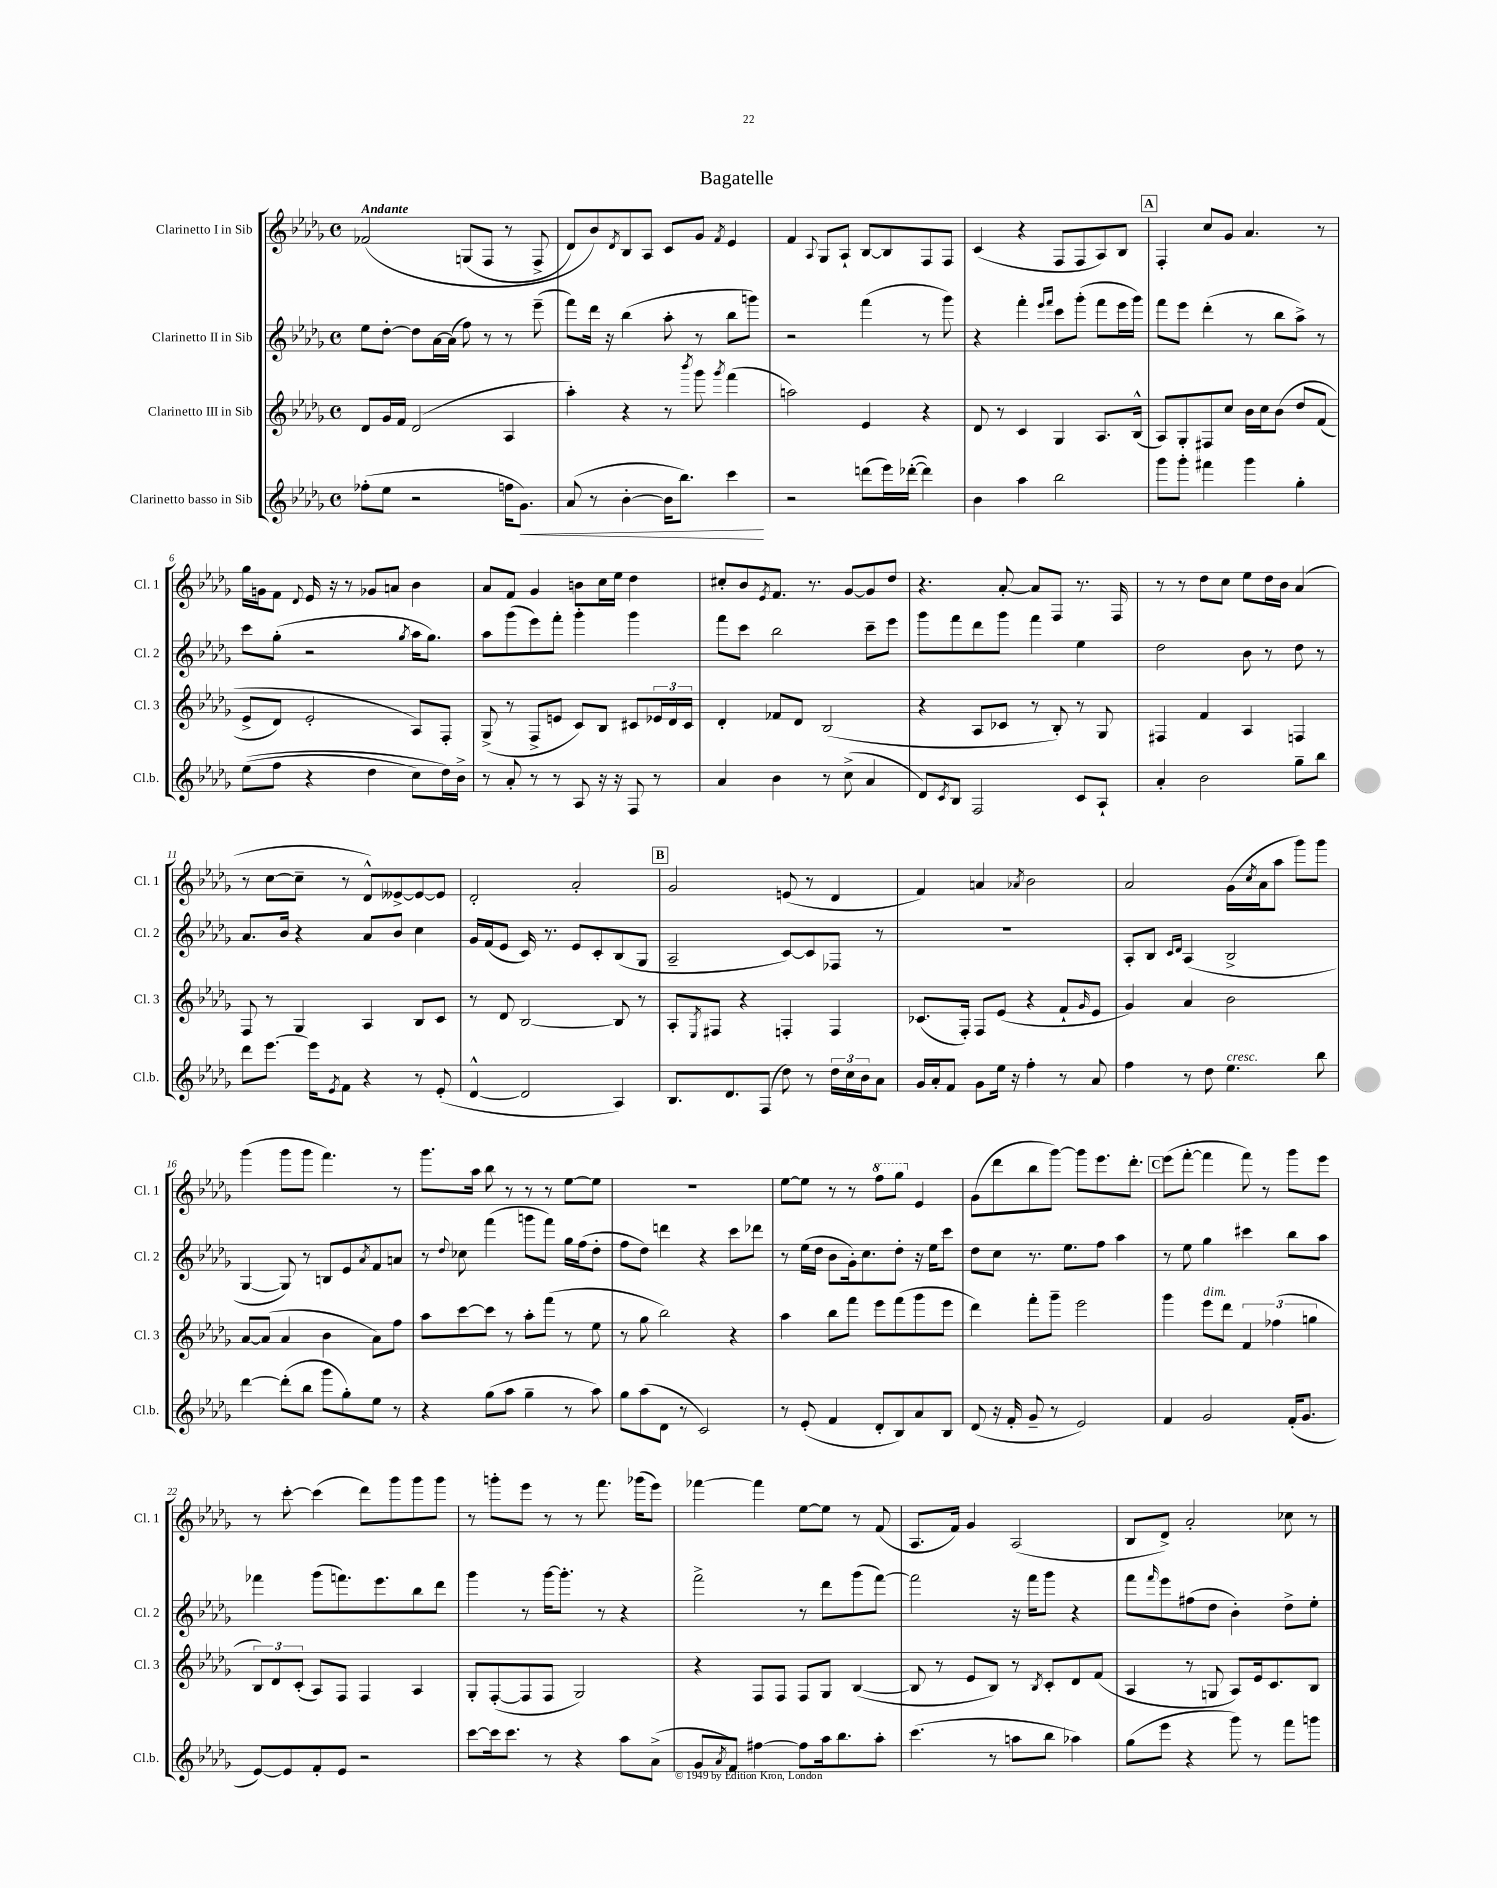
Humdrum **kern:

**kern	**dynam	**kern	**kern	**kern
*part4	*part4	*part3	*part2	*part1
*staff4	*staff4	*staff3	*staff2	*staff1
*I"Clarinetto basso in Sib	*	*I"Clarinetto III in Sib	*I"Clarinetto II in Sib	*I"Clarinetto I in Sib
*I'Cl.b.	*	*I'Cl. 3	*I'Cl. 2	*I'Cl. 1
*clefG2	*	*clefG2	*clefG2	*clefG2
*k[b-e-a-d-g-]	*	*k[b-e-a-d-g-]	*k[b-e-a-d-g-]	*k[b-e-a-d-g-]
*M4/4	*	*M4/4	*M4/4	*M4/4
*met(c)	*	*met(c)	*met(c)	*met(c)
=1	=1	=1	=1	=1
!	!	!	!	!LO:TX:a:B:t=Andante
(8ff-X'\L	.	8d-/L	8ee-\L	(2f-X/
8ee-\J	.	16g-/L	[8dd-'\J	.
.	.	16f/JJ	.	.
2r	.	(2d-/	8dd-\L]	.
.	.	.	[16a-\L	.
.	.	.	(16a-\JJ]	.
.	.	.	8ff\)	(8Gn/L
.	.	.	8r	8F/J
16ffn\KL	.	4A-/	8r	8r
!	!LO:HP:b	!	!	!
8.g-\J)	<	.	.	.
.	.	.	(8eee-~\	8F^/
=2	=2	=2	=2	=2
(8a-/	.	4aa-'\)	8fff\L)	8d-/L)
8r	.	.	16ddd-\Jk	8b-/)
.	.	.	16r	.
.	.	.	.	8qd-/
[4b-'\	.	4r	(4bb-\	8B-/
.	.	.	.	8A-/J
16b-\KL]	.	8r	8aa-'\	8c/L
8.bb-\J)	.	.	.	.
.	.	8qbbb-/	.	.
.	.	8ggg-\	8r	8g-/J
.	.	8qggg-/	.	8qf/
4ccc\	.	(4fff\	8bb-\L	4e-/
.	.	.	8gggn\J)	.
.	[	.	.	.
=3	=3	=3	=3	=3
2r	.	2aan\)	2r	4f/
.	.	.	.	8qqA-/
.	.	.	.	8G-/L
.	.	.	.	8A-`/J
(8dddn\L	.	4e-/	(4fff\	[8B-/L
16eee-\L)	.	.	.	8B-/]
([16ddd-X'\JJ	.	.	.	.
4ddd-\])	.	4r	8r	8F/
.	.	.	8ggg-\)	8F/J
=4	=4	=4	=4	=4
4b-\	.	8d-/	4r	(4c/
.	.	8r	.	.
4aa-\	.	4c/	4fff'\	4r
.	.	.	16qqeee-/LL	.
.	.	.	16qqfff/JJ	.
2bb-\	.	4G-/	8ccc\L	8F/L
.	.	.	(8ggg-'\J	8F/
.	.	8.A-/L	8fff\L	8A-/)
.	.	.	16eee-\L	8B-/J
.	.	(16B-^^/Jk	16ggg-\JJ)	.
!!LO:REH:place=s1:t=A
=5	=5	=5	=5	=5
8ggg-\L	.	8A-/L)	8fff\L	4F'/
8ggg-'\J	.	8G-'/	8eee-\J	.
4fff#X\	.	8F#X/	(4ddd-'\	8cc/L
.	.	8cc/J	.	8g-/J
4ggg-\	.	16b-\LL	8r	4.a-/
.	.	16cc\J	.	.
.	.	(8b-\J	8bb-\L	.
4gg-'\	.	8dd-/L	8aa-^\J)	.
.	.	(8f/J	8r	8r
!!LO:LB:g=z
=6	=6	=6	=6	=6
((8ee-\L	.	8e-^/L	8ccc\L	16gg-\LL
.	.	.	.	16gn\J
8ff\J	.	8d-/J)	(8gg-'\J	8f\J
.	.	.	.	8qqd-/
4r	.	2e-'/	2r	16e-/
.	.	.	.	16r
.	.	.	.	8r
4dd-\	.	.	.	8g-X/L
.	.	.	.	8an/J
.	.	.	8qgg-/	.
8cc\L)	.	8A-/L)	16aa-\KL	4b-\
.	.	.	8.gg-\J)	.
16dd-\L)	.	8F'/J	.	.
16b-^\JJ	.	.	.	.
=7	=7	=7	=7	=7
8r	.	(8G-^/	8aa-\L	8a-/L
8a-'/	.	8r	(8ggg-\	8f/J
8r	.	8F^/L	8eee-\)	4g-/
8r	.	8en/J	8fff'\J	.
8A-/	.	8c/L)	4ggg-'\	8bn\L
16r	.	8B-/J	.	16cc\L
16r	.	.	.	16ee-\JJ
8F/	.	8c#X/L	4ggg-\	4dd-\
8r	.	24e-X/L	.	.
.	.	24d-/	.	.
.	.	24c#/JJ	.	.
=8	=8	=8	=8	=8
4a-/	.	4d-'/	8fff\L	8cc#X'/L
.	.	.	8ccc\J	8b-/
.	.	.	.	8qe-/
4b-\	.	8f-X/L	2bb-\	8.f/J
.	.	8d-/J	.	.
.	.	.	.	8.r
8r	.	(2B-/	.	.
(8cc^\	.	.	.	[8g-/L
4a-/	.	.	8ccc~\L	8g-/]
.	.	.	8eee-\J	8dd-/J
=9	=9	=9	=9	=9
8d-/L)	.	4r	8ggg-\L	4.r
8qc/	.	.	.	.
8B-/J	.	.	8fff\	.
2F/	.	8A-/L	8ddd-\	.
.	.	8c-X/J	8ggg-\J	[8a-'/
.	.	8r	4fff\	8a-/L]
.	.	8B-'/)	.	8F/J
8c/L	.	8r	4ee-\	8.r
8A-`/J	.	8G-/	.	.
.	.	.	.	16F/
=10	=10	=10	=10	=10
4a-'/	.	4F#X/	2dd-\	8r
.	.	.	.	8r
2b-\	.	4f/	.	8dd-\L
.	.	.	.	8cc\J
.	.	4A-/	8b-\	8ee-\L
.	.	.	8r	16dd-\L
.	.	.	.	16b-\JJ
8gg-~\L	.	4Fn/	8dd-\	(4a-/
8bb-\J	.	.	8r	.
!!LO:LB:g=z
=11	=11	=11	=11	=11
8ddd-\L	.	8F/	8.a-/L	8r
[8.eee-\J	.	8r	.	[8cc\L
.	.	.	16b-/Jk	.
.	.	4G-/	4r	8cc~\J]
16eee-\KL]	.	.	.	.
8qe-/	.	.	.	.
8f\J	.	.	.	8r
4r	.	4A-/	8a-/L	8d-^^/L)
.	.	.	8b-/J	[8e--X^/
8r	.	8B-/L	4cc\	8e--/_
(8e-'/	.	8c/J	.	8e--/J]
=12	=12	=12	=12	=12
[4d-^^/	.	8r	16g-/LL	2d-'/
.	.	.	(16f/J	.
.	.	8d-/	8e-/J	.
2d-/]	.	[2B-/	16c/)	.
.	.	.	8.r	.
.	.	.	8e-/L	2a-'/
.	.	.	8c'/	.
4A-/)	.	8B-/]	(8B-/	.
.	.	8r	8G-/J	.
!!LO:REH:place=s1:t=B
=13	=13	=13	=13	=13
8.B-/L	.	8A-'/L	2A-~/	2g-/
.	.	8qE-/	.	.
.	.	8F#X/J	.	.
8.d-/	.	.	.	.
.	.	4r	.	.
(8F/J	.	.	.	.
8dd-\)	.	4Fn'/	[8c/L)	(8en/
8r	.	.	8c/]	8r
24dd-\LL	.	4F/	8F-X/J	4d-/
24cc\	.	.	.	.
24b-\J	.	.	.	.
8a-\J	.	.	8r	.
=14	=14	=14	=14	=14
16g-/LL	.	(8.c-X/L	1r	4f/)
16a-'/J	.	.	.	.
8f/J	.	.	.	.
.	.	16F'/Jk)	.	.
8g-\L	.	8F/L	.	4an/
16ee-\Jk	.	(8e-/J	.	.
16r	.	.	.	.
.	.	.	.	8qa-X/
4ff'\	.	4r	.	2b-\
8r	.	8f`/L	.	.
.	.	16qqg-/	.	.
8a-/	.	8e-/J	.	.
=15	=15	=15	=15	=15
4ff\	.	4g-/)	8A-'/L	2a-/
.	.	.	8B-/J	.
.	.	.	16qqc/LL	.
.	.	.	16qqd-/JJ	.
8r	.	4a-/	(4A-/	.
8dd-\	.	.	.	.
!LO:TX:a:i:t=cresc.	!	!	!	!
4.ee-\	.	2b-\	2B-^/	(16g-\LL
.	.	.	.	8qcc/
.	.	.	.	16a-\J
.	.	.	.	8aa-\J
.	.	.	.	8ggg-\L)
8bb-\	.	.	.	8ggg-\J
!!LO:LB:g=z
=16	=16	=16	=16	=16
[4ddd-\	.	[8a-/L	[4G-/	(4ggg-\
.	.	(8a-/J]	.	.
(8ddd-'\L]	.	4a-/	8G-/])	8ggg-\L
8bb-\J	.	.	8r	8ggg-\J
8ggg-\L	.	4b-\	8Bn/L	4.fff\)
8gg-'\)	.	.	8e-/	.
.	.	.	8qa-/	.
8ee-\J	.	8a-\L)	8f/	.
8r	.	8ff\J	8an/J	8r
=17	=17	=17	=17	=17
4r	.	8aa-\L	8r	8.ggg-\L
.	.	.	8qqdd-/	.
.	.	[8ccc\	8cc-X\	.
.	.	.	.	16aa-\Jk
(8gg-\L	.	8ccc\J]	(4fff\	8bb-\
8aa-\J	.	8r	.	8r
4gg-~\	.	8aa-'\L	8gggn\L	8r
.	.	(8fff\J	8fff\J)	8r
8r	.	8r	16gg-\LL	[8ee-\L
.	.	.	(16ff\J	.
8aa-\)	.	8ee-\	8dd-'\J	8ee-\J]
=18	=18	=18	=18	=18
8gg-\L	.	8r	8ff\L	1r
(8aa-\	.	8gg-\	8dd-\J)	.
8d-\J	.	2bb-\)	4dddn\	.
8r	.	.	.	.
2c/)	.	.	4r	.
.	.	4r	8ccc\L	.
.	.	.	8ddd-X\J	.
=19	=19	=19	=19	=19
8r	.	4aa-\	8r	[8ee-\L
(8e-'/	.	.	(16ee-\LL	8ee-\J]
.	.	.	16dd-\JJ	.
4f/	.	8bb-\L	8b-\L	8r
.	.	8fff\J	16g-'\k)	8r
.	.	.	8.cc\	.
*	*	*	*	*8va
8d-'/L	.	8eee-\L	.	8fff\L
8B-/)	.	(8fff\	8dd-'\J	8ggg-\J
*	*	*	*	*X8va
8a-/	.	8ggg-\	16r	4e-/
.	.	.	16ee-\KL	.
8B-/J	.	8eee-\J	8ccc\J	.
=20	=20	=20	=20	=20
(8d-/	.	4ddd-\)	8dd-\L	(8g-\L
16r	.	.	8cc\J	8ddd-\
16f'/	.	.	.	.
8g-~/	.	8fff'\L	8.r	8bb-\
8r	.	8ggg-~\J	.	[8ggg-\J)
.	.	.	8.ee-\L	.
2e-/)	.	2eee-\	.	8ggg-\L]
.	.	.	8ff\J	8.eee-\
.	.	.	4aa-\	.
.	.	.	.	8.ddd-'\J
!!LO:REH:place=s1:t=C
=21	=21	=21	=21	=21
4f/	.	4ggg-\	8r	(8eee-\L
.	.	.	8ee-\	[8fff'\J
!	!	!LO:TX:a:i:t=dim.	!	!
2g-/	.	8eee-\L	4gg-\	4fff\]
.	.	8ddd-\J	.	.
.	.	6f/	4ccc#X\	8fff\)
.	.	.	.	8r
.	.	(6ff-X\	.	.
(16f'/KL	.	.	8bb-\L	8ggg-\L
8.g-/J	.	.	.	.
.	.	6ggn\	.	.
.	.	.	8aa-\J	8eee-\J
!!LO:LB:g=z
=22	=22	=22	=22	=22
[8e-/L)	.	12B-/L)	4fff-X\	8r
.	.	12d-/	.	.
8e-/]	.	.	.	[8ccc'\
.	.	(12c'/J	.	.
8f'/	.	8A-/L)	(8ggg-\L	(4ccc\]
8e-/J	.	8F/J	8.fffn\)	.
2r	.	4F/	.	8ddd-\L)
.	.	.	8.eee-\	.
.	.	.	.	8ggg-\
.	.	4A-/	8bb-\	8ggg-\
.	.	.	8ddd-\J	8ggg-\J
=23	=23	=23	=23	=23
[8ccc\L	.	8G-'/L	4ggg-\	8r
16ccc\k]	.	([8F'/	.	8gggn'\L
8.ccc\J	.	.	.	.
.	.	8F/]	8r	8eee-\J
8r	.	8F/J	[16ggg-\KL	8r
.	.	.	8.ggg-'\J]	.
4r	.	2G-/)	.	8r
.	.	.	8r	8.fff\
8aa-\L	.	.	4r	.
.	.	.	.	(16ggg-X\KL
(8a-^\J	.	.	.	8eee-\J)
=24	=24	=24	=24	=24
8g-/L	.	4r	2fff^\	[4fff-X\
8qa-/	.	.	.	.
8f/J)	.	.	.	.
[4ff#X\	.	8F/L	.	4fff-\]
.	.	8F/J	.	.
8ff#\L]	.	8F/L	8r	[8ee-\L
16aa-\k	.	8G-/J	8ddd-\L	8ee-\J]
8.bb-\	.	.	.	.
.	.	([4B-/	(8ggg-\	8r
8aa-'\J	.	.	[8fff\J)	(8f/
=25	=25	=25	=25	=25
(4.ccc\	.	8B-/]	2fff\]	8.A-/L
.	.	8r	.	.
.	.	.	.	16f/Jk)
.	.	8e-/L	.	4g-/
8r	.	8B-/J)	.	.
8aan\L	.	8r	16r	(2A-/
.	.	.	16fff\KL	.
.	.	8qB-/	.	.
8bb-\J	.	8c'/L	8ggg-\J	.
4aa-X\)	.	8d-/	4r	.
.	.	(8f/J	.	.
=26	=26	=26	=26	=26
(8gg-\L	.	4A-/	8fff\L	8B-/L
.	.	.	16qqfff/	.
8eee-\J	.	.	8eee-\	8d-^/J)
4r	.	8r	(8ff#X\	2a-'/
.	.	8Gn/	8dd-\J	.
8ggg-\)	.	8A-/L)	4b-'\)	.
8r	.	16e-/k	.	.
.	.	8.c/	.	.
8fff\L	.	.	8dd-^\L	8cc-X\
8gggn\J	.	8B-/J	8ee-'\J	8r
==	==	==	==	==
*-	*-	*-	*-	*-
